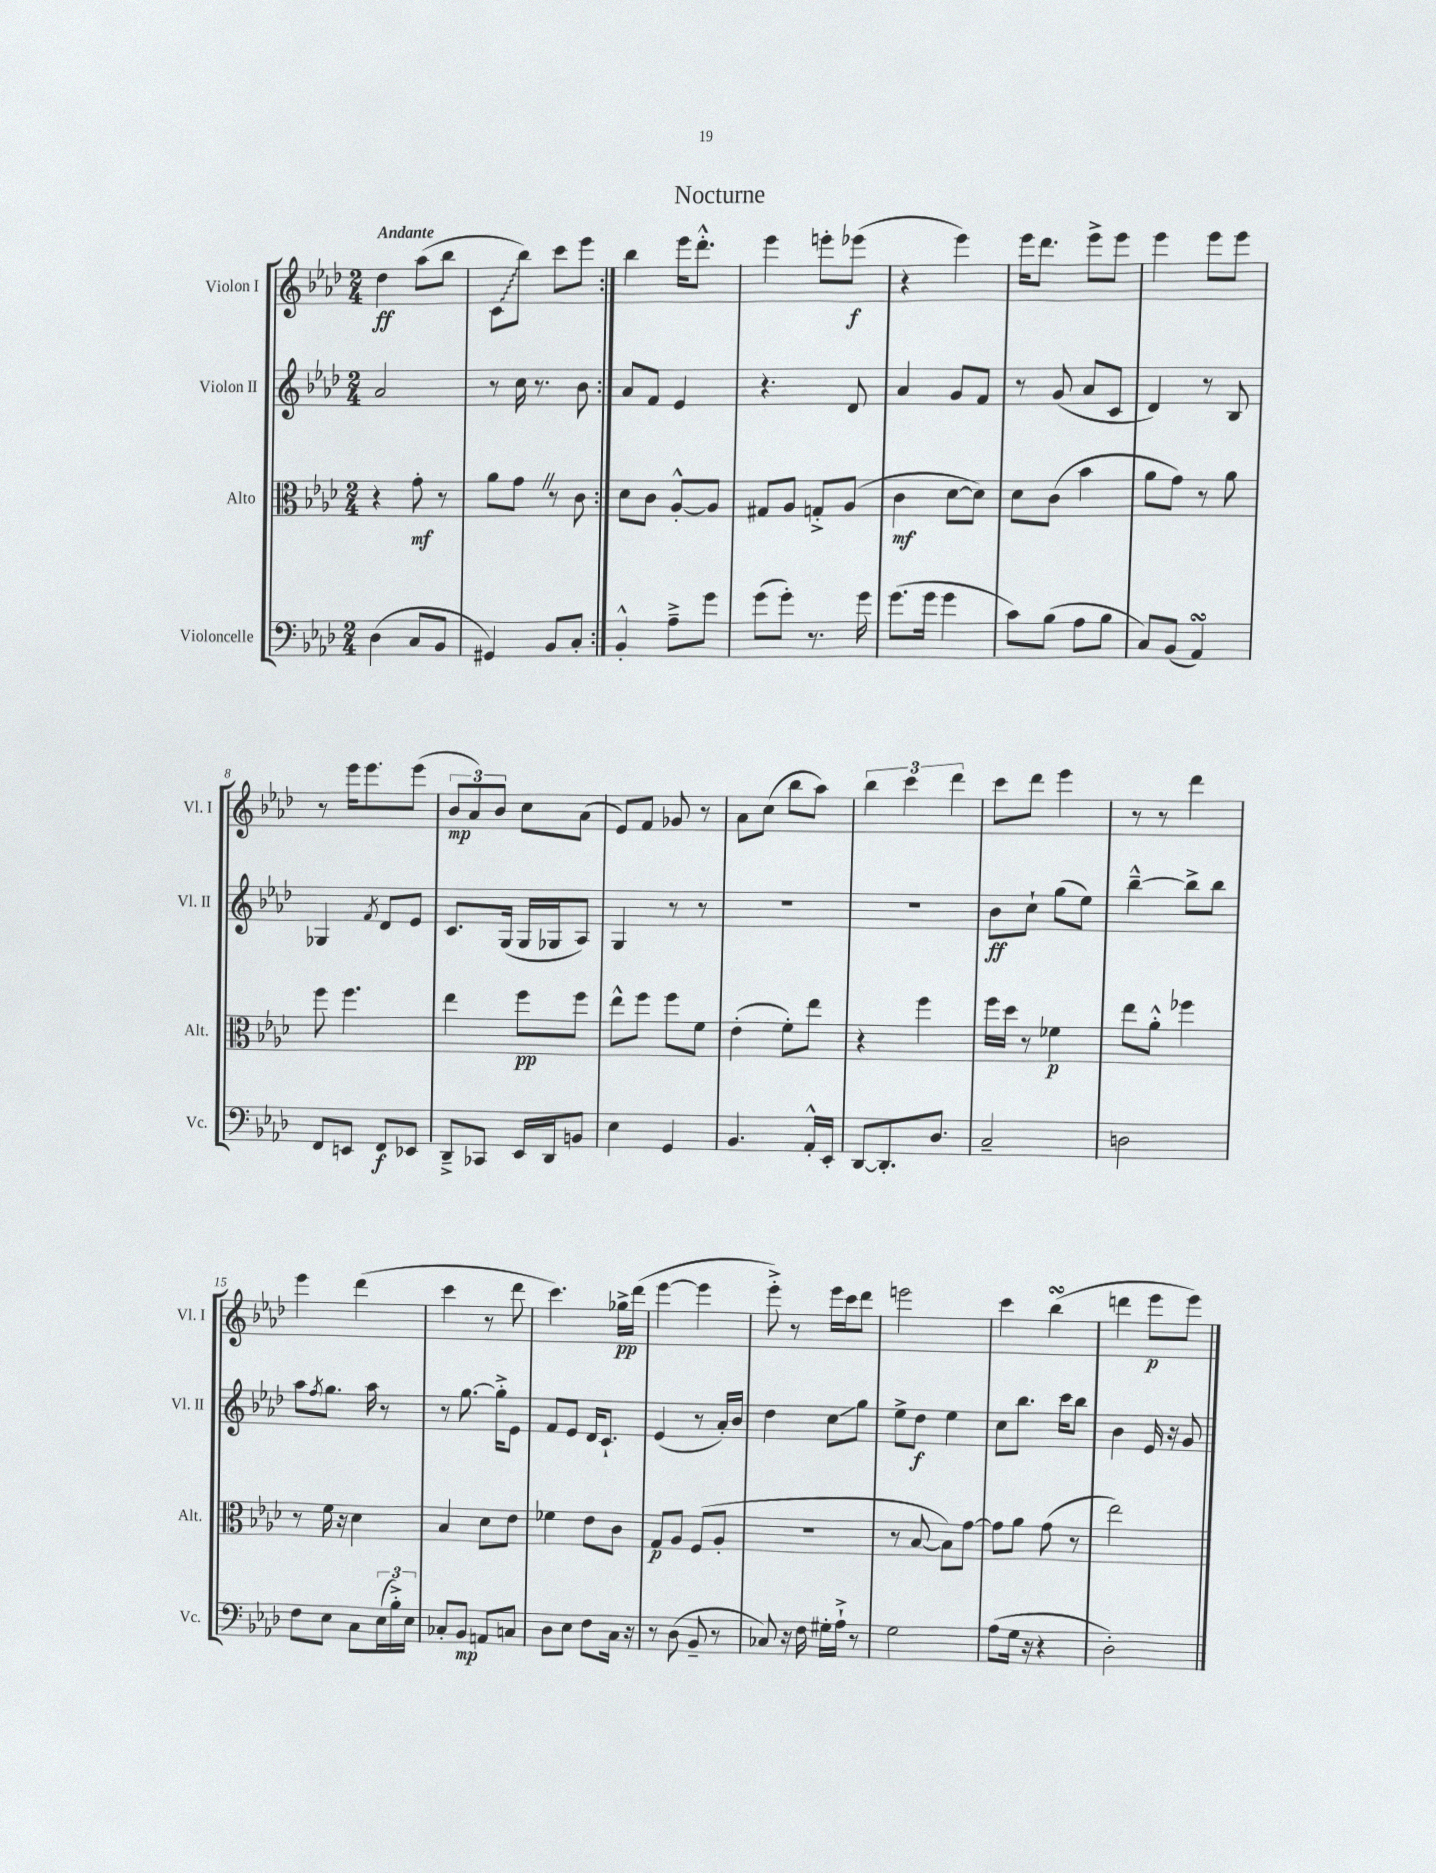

**kern	**kern	**kern	**kern
*staff4	*staff3	*staff2	*staff1
*clefF4	*clefC3	*clefG2	*clefG2
*k[b-e-a-d-]	*k[b-e-a-d-]	*k[b-e-a-d-]	*k[b-e-a-d-]
*M2/4	*M2/4	*M2/4	*M2/4
(4D-\	4r	2a-/	4dd-\
8C/L	8g'\	.	(8aa-\L
8BB-/J	8r	.	8bb-\J
=	=	=	=
4GG#/)	8a-\L	8r	8c\L
.	8g\J	16cc\	8bb-\J)
.	.	8.r	.
8BB-/L	8r	.	8ccc\L
8C'/J	8c\	8b-\	8eee-\J
=:|!	=:|!	=:|!	=:|!
4BB-'^^/	8d-\L	8a-/L	4bb-\
.	8c\J	8f/J	.
8A-~^\L	[8A-'^^/L	4e-/	16eee-\LK
.	.	.	8.ddd-'^^\J
8g\J	8A-/]J	.	.
=	=	=	=
(8g\L	8G#/L	4.r	4eee-\
8g'\J)	8A-/J	.	.
8.r	8G'^/L	.	8eee'\L
.	(8A-/J	8d-/	(8eee-\J
16g\	.	.	.
=	=	=	=
(8.g\L	4c\	4a-/	4r
16g\Jk	.	.	.
4g\	[8d-\L	8g/L	4eee-\)
.	8d-\]J)	8f/J	.
=	=	=	=
8c\L)	8d-\L	8r	16eee-\LK
.	.	.	8.ddd-\J
(8B-\J	(8c\J	(8g/	.
8A-\L	4b-\	8a-/L	8eee-^\L
8B-\J	.	8c/J	8eee-\J
=	=	=	=
8C/L)	8a-\L	4d-/)	4eee-\
(8BB-/J	8g\J)	.	.
4AA-/)	8r	8r	8eee-\L
.	8a-\	8B-/	8eee-\J
=	=	=	=
8FF/L	8ff\	4G-/	8r
8EE/J	4.ff\	.	16eee-\LK
.	.	.	8.eee-\
.	.	8qf/	.
8FF/L	.	8d-/L	.
8EE-/J	.	8e-/J	(8eee-\J
=	=	=	=
8DD-~^/L	4ee-\	8.c/L	12b-/L
.	.	.	12a-/)
8CC-/J	.	.	.
.	.	.	12b-/J
.	.	(16G/Jk	.
16EE-/LL	8ff\L	16G/LL	8cc\L
16DD-/J	.	16G-/J	.
8BB/J	8ff\J	8A-/J)	(8a-\J
=	=	=	=
4E-\	8ee-^^\L	4G/	8e-/L)
.	8ff\J	.	8f/J
4GG/	8ff\L	8r	8g-/
.	8f\J	8r	8r
=	=	=	=
4.BB-/	(4e-'\	2r	8a-\L
.	.	.	(8cc\J
.	8f'\L)	.	8bb-\L
16AA-'^^/LL	8ee-\J	.	8aa-\J)
16EE-'/JJ	.	.	.
=	=	=	=
[8DD-/L	4r	2r	6bb-\
8.DD-'/]	.	.	.
.	.	.	6ccc\
.	4ff\	.	.
8.D-/J	.	.	.
.	.	.	6ddd-\
=	=	=	=
2C~/	16ff\LL	8b-\L	8ccc\L
.	16dd-\JJ	.	.
.	8r	8cc`\J	8ddd-\J
.	4f-\	(8gg\L	4eee-\
.	.	8ee-\J)	.
=	=	=	=
2D\	8ee-\L	[4bb-~^^\	8r
.	8a-'^^\J	.	8r
.	4ff-\	8bb-^\]L	4ddd-\
.	.	8bb-\J	.
=	=	=	=
8F\L	8r	8aa-\L	4eee-\
.	.	8qff/	.
8E-\J	16f\	8.gg\J	.
.	16r	.	.
8C\L	4d-\	.	(4ddd-\
.	.	16aa-\	.
(24E-\L	.	8r	.
24B-'^\)	.	.	.
24E-\JJ	.	.	.
=	=	=	=
8C-'/L	4B-/	8r	4ccc\
8BB-/J	.	[8.gg\	.
8AA/L	8d-\L	.	8r
.	.	16gg'^\]LK	.
8C/J	8e-\J	8e-\J	8ddd-\
=	=	=	=
8D-\L	4f-\	8f/L	4.ccc\)
8E-\J	.	8e-/J	.
8F\L	8e-\L	16d-/LK	.
.	.	8.c`/J	.
16C\Jk	8c\J	.	16gg-^\LL
16r	.	.	(16ddd-\JJ
=	=	=	=
8r	8G/L	(4e-/	[4eee-\
(8D-\	8A-/J	.	.
8BB-~/	(8F/L	8r	4eee-\]
8r	8A-'/J	16a-'/LL)	.
.	.	16b-/JJ	.
=	=	=	=
8C-/)	2r	4dd-\	8eee-'^\)
16r	.	.	8r
16F\	.	.	.
16G#'\LL	.	8cc\L	16eee-\LL
16A-`^\JJ	.	.	16ccc\J
8r	.	8gg\J	8ddd-\J
=	=	=	=
2G\	8r	8ee-^\L	2eee\
.	[8B-/	8dd-\J	.
.	8B-\]L)	4ee-\	.
.	[8g\J	.	.
=	=	=	=
(8A-\L	8g\]L	8cc\L	4ccc\
16G\Jk	8a-\J	8.bb-\J	.
16r	.	.	.
4r	(8g\	.	(4bb-\
.	.	16ccc\LK	.
.	8r	8bb-\J	.
=	=	=	=
2D-'\)	2ee-\)	4b-\	4ddd\
.	.	16e-/	8eee-\L
.	.	16r	.
.	.	8g/	8eee-\J)
==	==	==	==
*-	*-	*-	*-
